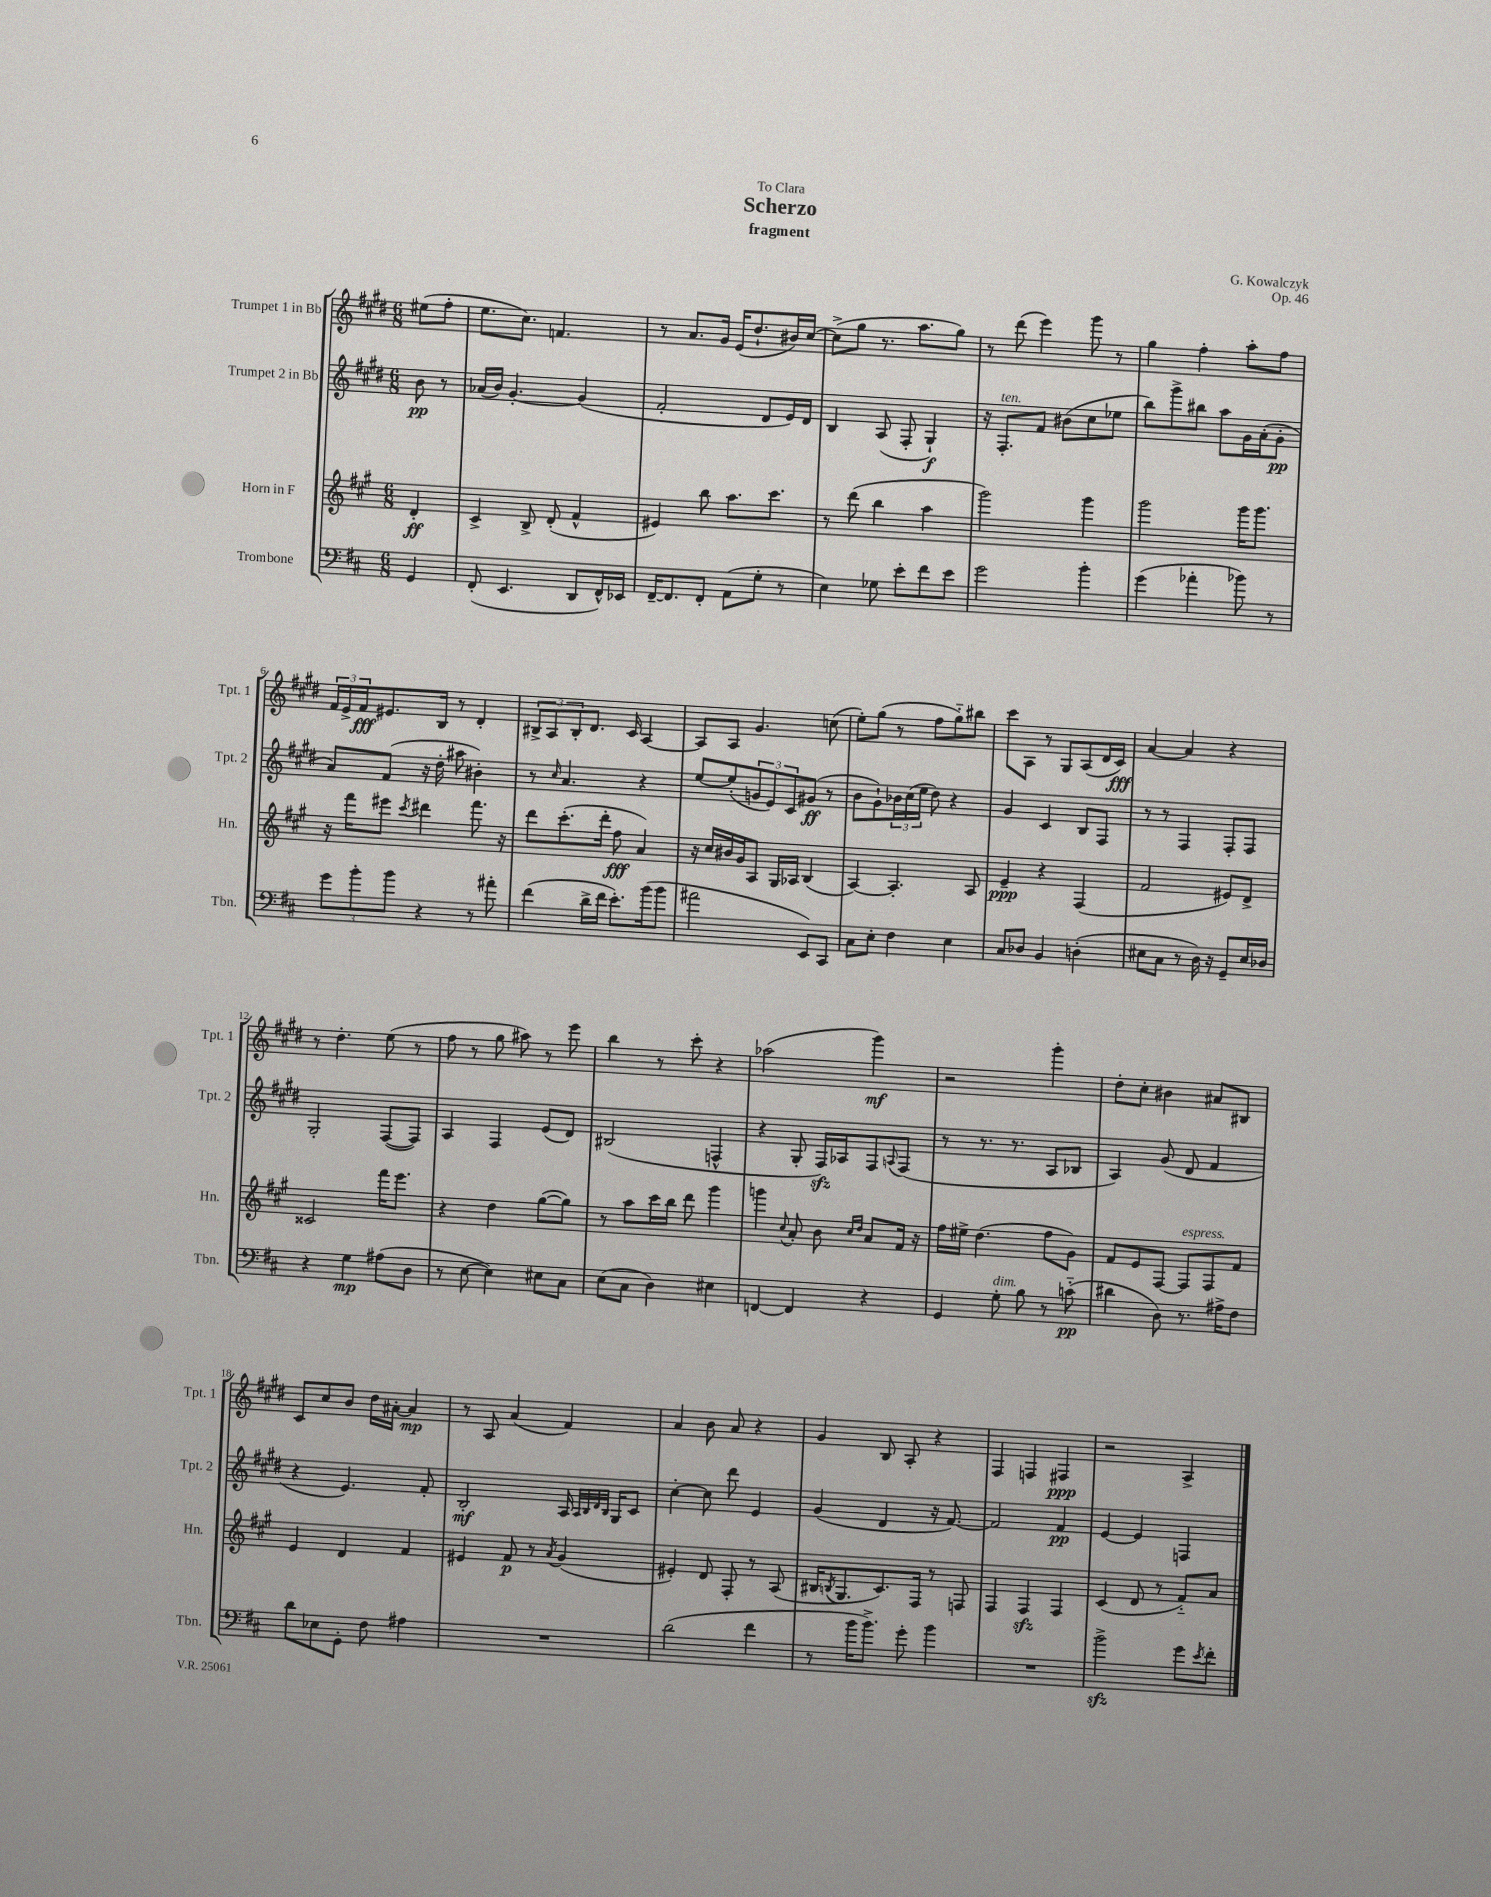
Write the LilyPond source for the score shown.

\header { title = "Scherzo" composer = "G. Kowalczyk" subtitle = "fragment" dedication = "To Clara" opus = "Op. 46" }
<<
\new StaffGroup <<
\new Staff = "s0" \with { instrumentName = "Trumpet 1 in Bb" shortInstrumentName = "Tpt. 1" } {
    \clef treble \key e \major \numericTimeSignature \time 6/8 \partial 4
    eis''8( fis''8-. |
    e''8. cis''8.) f'4. |
    r8 a'8. gis'16 e'16( dis''8.-! bis'16) cis''16~ |
    cis''8->( gis''8 r8. a''8. gis''8) |
    r8 dis'''8( e'''4) gis'''8 r8 |
    gis''4 fis''4-. a''8-. fis''8 |
    \tuplet 3/2 { fis'16 e'16-> fis'16\fff } eis'8. b16 r8 dis'4-. |
    \tuplet 3/2 { bis8-> a8 bis8-. } dis'8. cis'16 a4~ |
    a8 a8 gis'4. c''8( |
    e''8-.) gis''8( r8 fis''8 gis''8-_) bis''8 |
    cis'''8 a8 r8 gis8 a8( dis'16 cis'16\fff) |
    a'4~ a'4 r4 |
    r8 dis''4.-. e''8( r8 |
    fis''8 r8 gis''8 ais''8) r8 e'''8 |
    b''4 r8 cis'''8-. r4 |
    aes''2( gis'''4\mf) |
    r2 gis'''4-. |
    dis''8-. cis''8-. bis'4 ais'8 bis8 |
    cis'8 cis''8 b'8 dis''16 ais'16~-. ais'4\mp |
    r8 a8 a'4( fis'4) |
    a'4 b'8 a'8 r4 |
    gis'4 b8 a8-. r4 |
    fis4 f4 fis4\ppp |
    r2 a4-> \bar "|." |
}
\new Staff = "s1" \with { instrumentName = "Trumpet 2 in Bb" shortInstrumentName = "Tpt. 2" } {
    \clef treble \key e \major \numericTimeSignature \time 6/8 \partial 4
    b'8\pp r8 |
    aes'16( b'16) gis'4.~-. gis'4( |
    fis'2-. dis'8 e'16) dis'16 |
    b4 a8( fis8-. gis4-!\f) |
    r16 fis8.-.^\markup { \italic "ten." } fis'8 bis'8( cis''8 ees''8 |
    b''8) gis'''8-> bis''8 a''8 gis'16 a'16-.( gis'8-.\pp |
    a'8) fis'8( r16 dis''16-. ais''8 bis'4-.) |
    r8 \grace { cis''16 } a'4. r4 |
    e''8~ e''8-.( \tuplet 3/2 { g'8 e'8) cis'8 } gis'8\ff( r8 |
    b'8 gis'8-!) \tuplet 3/2 { bes'16 cis''16( e''16 } dis''8) r4 |
    gis'4 cis'4 b8 fis8 |
    r8 r8 fis4 fis8-. fis8 |
    gis2-. fis8~( fis8) |
    a4 fis4 e'8( dis'8) |
    bis2( f4-^ |
    r4 gis8-. fis16\sfz) aes16 fis8 \appoggiatura { a8 } fis8( |
    r8 r8. r8. a8 bes8 |
    a4) gis'8( dis'8 fis'4 |
    r4 e'4.) fis'8-. |
    b2-.\mf a16 \grace { a32 b32 dis'32 b32 } gis16 cis'8 |
    cis''4~-. cis''8 dis'''8 e'4 |
    gis'4( dis'4 r16 fis'8.~) |
    fis'2 fis'4\pp |
    e'4~ e'4 f4 \bar "|." |
}
\new Staff = "s2" \with { instrumentName = "Horn in F" shortInstrumentName = "Hn." } {
    \clef treble \key a \major \numericTimeSignature \time 6/8 \partial 4
    d'4-.\ff |
    cis'4-> b8-> d'8-.( fis'4-^ |
    eis'4) b''8 a''8. cis'''8. |
    r8 d'''8( b''4 a''4 |
    gis'''2) gis'''4 |
    gis'''2 gis'''16 gis'''8. |
    r16 fis'''16 eis'''8 \acciaccatura { cis'''8 } dis'''4 fis'''8. r16 |
    d'''8 cis'''8.-.( d'''16-. fis''8\fff a'4) |
    r16 cis''16 bis'16 gis'16 a8 gis16 aes16 b4( |
    a4~) a4.-. a8 |
    e'4--\ppp r4 fis4( |
    fis'2 eis'8) d'8-> |
    cisis'2 fis'''16 e'''8. |
    r4 d''4 gis''8~( gis''8) |
    r8 a''8 cis'''16 b''16 d'''8 gis'''4 |
    g'''4 \appoggiatura { cis''8 } a'8-. b'8 \grace { cis''16 d''16 } a'8 fis'16 r16 |
    fis''16 eis''16-> d''4.( fis''8 gis'8) |
    fis'8 e'8 fis8~ fis8^\markup { \italic "espress." } fis8 fis'8 |
    e'4 d'4 fis'4 |
    eis'4 fis'8\p r8 \acciaccatura { a'8 } gis'4( |
    eis'4-.) d'8 fis8-. r8 a8( |
    bis16 \acciaccatura { b8 } gis8. cis'8.) fis16 r8 f8 |
    fis4 fis4\sfz fis4 |
    cis'4( d'8 r8 fis'8-_) a'8 \bar "|." |
}
\new Staff = "s3" \with { instrumentName = "Trombone" shortInstrumentName = "Tbn." } {
    \clef bass \key d \major \numericTimeSignature \time 6/8 \partial 4
    g,4 |
    fis,8-.( e,4. d,8 fis,16-^) ees,16 |
    fis,16~-- fis,8. fis,8-. a,8( g8-. r8 |
    e4) ges8 e'8-. fis'8 e'8 |
    g'2 b'4-. |
    g'4( aes'4-. bes'8) r8 |
    \tuplet 3/2 { g'8 b'8-. b'8 } r4 r8 ais'8-. |
    fis'4( d'16-> fis'16 e'8.-.) b'16( b'8 |
    ais'2 e,8) cis,8 |
    cis8 e8-. fis4 e4 |
    cis8 des8 b,4 d4-.( |
    eis8 cis8 r8 d16) r16 g,8-- eis16 des16 |
    r4 g4\mp ais8( d8 |
    r8 e8~ e4) eis8 cis8 |
    e8( cis8 d4) eis4 |
    f,4~ f,4 r4 |
    g,4 g8-.^\markup { \italic "dim." } b8 r8 c'8-_\pp( |
    dis'4 d8) r8. ais16-> fis8 |
    d'8 ees8 g,8-. fis8 ais4 |
    R2. |
    d'2( fis'4 |
    r8 b'16 b'8.->) g'8-. b'4 |
    R2. |
    b'2->\sfz g'8 \acciaccatura { e'8 } fis'8-. \bar "|." |
}
>>
>>
